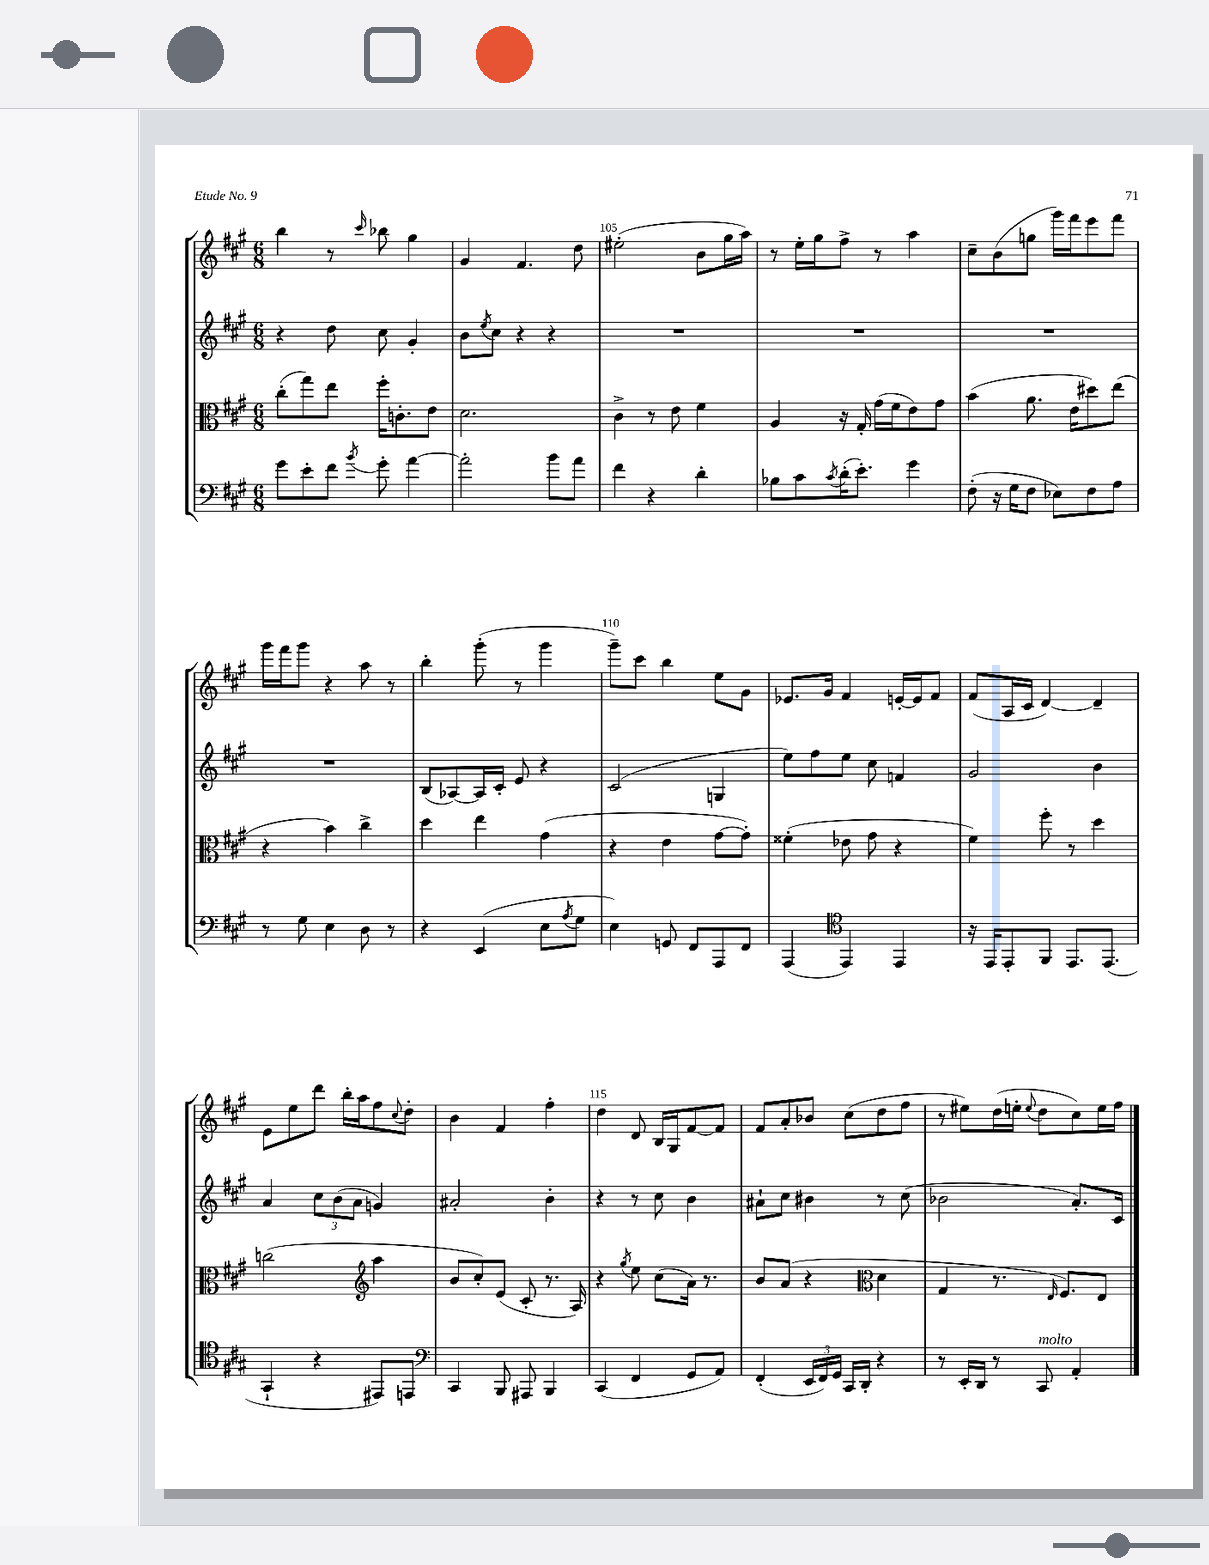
<<
\new StaffGroup <<
\new Staff = "s0" {
    \clef treble \key a \major \numericTimeSignature \time 6/8
    b''4 r8 \grace { cis'''16 } bes''8 gis''4 |
    gis'4 fis'4. d''8 |
    eis''2-.( b'8 gis''16 a''16) |
    r8 e''16-. gis''16 fis''8-> r8 a''4 |
    cis''8-- b'8( g''8 gis'''16) fis'''16 e'''8 fis'''8 |
    gis'''16 fis'''16 gis'''8 r4 a''8 r8 |
    b''4-. gis'''8-.( r8 gis'''4 |
    gis'''8--) cis'''8 b''4 e''8 gis'8 |
    ees'8. gis'16 fis'4 e'16~-. e'16 fis'8 |
    fis'8( a16 cis'16 d'4~) d'4-- |
    e'8 e''8 d'''8 b''16-. a''16 fis''8 \appoggiatura { cis''8 } d''8-. |
    b'4 fis'4 fis''4-. |
    d''4 d'8 b16 gis16 fis'8~ fis'8 |
    fis'8 a'8-. bes'8 cis''8( d''8 fis''8 |
    r8 eis''8) d''16( e''16-. \appoggiatura { e''8 } d''8 cis''8) e''16 fis''16 \bar "|." |
}
\new Staff = "s1" {
    \clef treble \key a \major \numericTimeSignature \time 6/8
    r4 d''8 cis''8 gis'4-. |
    b'8 \acciaccatura { e''8 } cis''8 r4 r4 |
    R2. |
    R2. |
    R2. |
    R2. |
    b8( aes8~) aes16 cis'16-. e'8 r4 |
    cis'2( g4 |
    e''8) fis''8 e''8 cis''8 f'4 |
    gis'2 b'4 |
    a'4 \tuplet 3/2 { cis''8 b'8( a'8 } g'4) |
    ais'2-. b'4-. |
    r4 r8 cis''8 b'4 |
    ais'8-! cis''8 bis'4 r8 cis''8( |
    bes'2 a'8.-.) cis'16 \bar "|." |
}
\new Staff = "s2" {
    \clef alto \key a \major \numericTimeSignature \time 6/8
    cis''8-.( gis''8) e''8 fis''16-. c'8.-. e'8 |
    d'2. |
    cis'4-> r8 e'8 fis'4 |
    a4 r16 gis16-. gis'16( fis'16 e'8) gis'8 |
    b'4( a'8. e'16 dis''8) e''8( |
    r4 b'4) cis''4-> |
    d''4 e''4 gis'4( |
    r4 e'4 gis'8~ gis'8-.) |
    fisis'4-.( ees'8 gis'8 r4 |
    fis'4) fis''8-. r8 d''4 |
    c''2( \clef treble a''4 |
    b'8 cis''8-.) e'8( cis'8-. r8. a16) |
    r4 \acciaccatura { gis''8 } e''8 cis''8( a'16) r8. |
    b'8 a'8( r4 \clef alto d'4 |
    gis4 r8. \grace { e16 } fis8.) e8 \bar "|." |
}
\new Staff = "s3" {
    \clef bass \key a \major \numericTimeSignature \time 6/8
    gis'8 e'8-. fis'8 \acciaccatura { b'8 } gis'8-. a'4~ |
    a'2-. b'8 a'8 |
    fis'4 r4 d'4-. |
    bes8 cis'8 \acciaccatura { cis'8 } d'16-.( e'8.-.) gis'4 |
    fis8-.( r16 gis16 fis8 ees8) fis8 a8 |
    r8 gis8 e4 d8 r8 |
    r4 e,4( e8 \acciaccatura { a8 } gis8 |
    e4) g,8 fis,8 a,,8 fis,8 |
    a,,4( \clef tenor e,4) e,4 |
    r16 e,16 e,8-. fis,8 e,8. e,8.( |
    gis,4-! r4 eis,8) e,8 |
    \clef bass cis,4 b,,8 ais,,8 b,,4 |
    cis,4( fis,4 gis,8 a,8) |
    fis,4-.( \tuplet 3/2 { e,16 fis,16) gis,16 } cis,16 d,16-. r4 |
    r8 e,16-. d,16 r8 cis,8^\markup { \italic "molto" } a,4-. \bar "|." |
}
>>
>>
\layout { \context { \Score currentBarNumber = #103 \override BarNumber.break-visibility = ##(#f #t #t) barNumberVisibility = #(every-nth-bar-number-visible 5) } }
